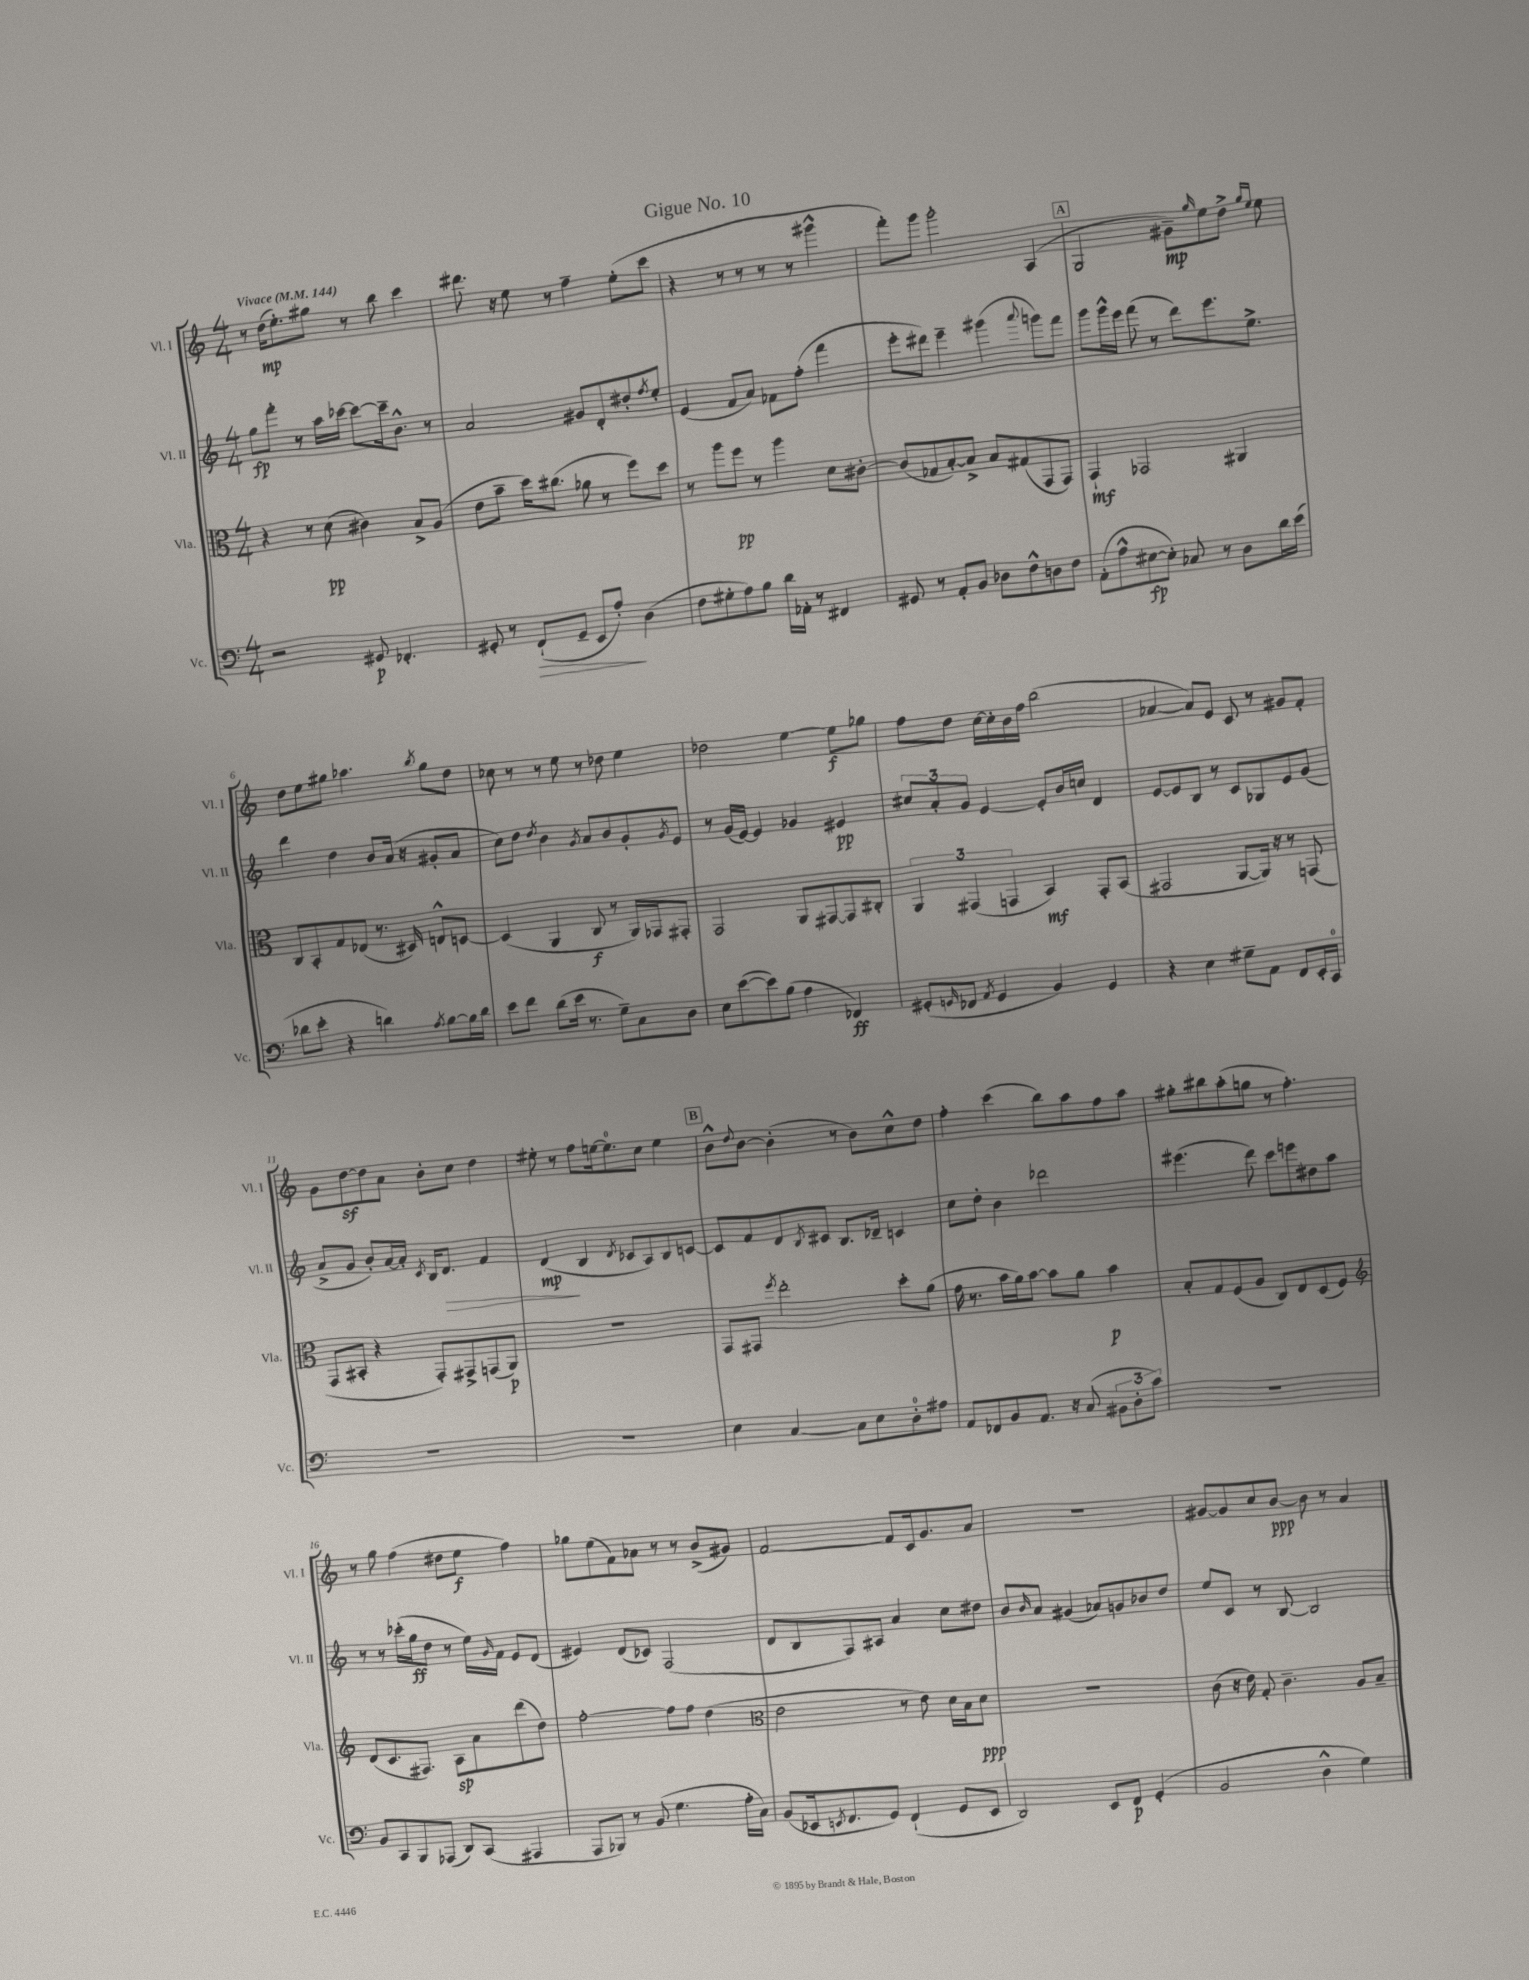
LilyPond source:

\header { title = "Gigue No. 10" }
<<
\new StaffGroup <<
\new Staff = "s0" \with { instrumentName = "Vl. I" shortInstrumentName = "Vl. I" } {
    \clef treble \key c \major \numericTimeSignature \time 4/4 \tempo "Vivace" 4 = 144
    r8 d''16\mp( e''8.-.) gis''8 r8 b''8 c'''4 |
    dis'''8. r16 e''8 r8 f''4-- e''8-.( c'''8 |
    r4 r8 r8 r8 r8 gis'''4-^ |
    f'''8-.) g'''8 g'''2-. a4( |
    \mark \markup { \box "A" } g2 gis'8--\mp) \grace { g''16 } e''8 d''8-> \grace { g''16 e''16 } e''8 |
    d''8 e''8 gis''8 aes''4. \acciaccatura { b''8 } gis''8 d''8 |
    ces''8 r8 r8 e''8 r8 des''8 e''4 |
    des''2 e''4~ e''8\f ges''8 |
    f''8 d''8 c''16~ c''16-. b'16 f''16 b''2( |
    aes'4~ aes'8) e'8 c'8 r8 gis'8 f'8-. |
    g'8 d''8~\sf d''8 a'8 b'8-. c''8 d''4 |
    eis''8-. r8 f''8 e''16~ e''8.-0 c''8 e''4 |
    \mark \markup { \box "B" } b'8-^ \appoggiatura { d''8 } b'8~ b'4-.( r8 b'8) c''8-^ d''8 |
    f''4-. c'''4( b''8) a''8 f''8 a''8 |
    gis''8-. bis''8 a''8-.( g''8 r8 f''4.-.) |
    r8 g''8 f''4( dis''8 e''8\f f''4) |
    ges''8 e''8( f'8) aes'8 r8 r8 b'8->( gis'8) |
    f'2~ f'8 c'16 g'8. a'8 |
    R1 |
    gis'8~ gis'8 c''8 b'8~\ppp b'8 r8 a'4 \bar "|." |
}
\new Staff = "s1" \with { instrumentName = "Vl. II" shortInstrumentName = "Vl. II" } {
    \clef treble \key c \major \numericTimeSignature \time 4/4
    g''8\fp f'''8-. r8 a''16 ces'''16~ ces'''8~ ces'''16-- b'8.-^ r8 |
    a'2 gis'8 d'8-. dis''8-. \acciaccatura { f''8 } e''8-. |
    e'4( f'8 a'8) fes'8 f''8-.( f'''4 |
    e'''8-. dis'''8) e'''4-- gis'''4( \appoggiatura { a'''8 } g'''8) f'''8 |
    \mark \markup { \box "A" } g'''8 g'''16-^ e'''16 f'''8( r8 d'''8) e'''8. e''8.-> |
    d'''4 d''4 b'8 a'16( r16 gis'8-. a'8 |
    c''8) d''8 \acciaccatura { d''8 } b'4 \acciaccatura { g'8 } a'8 b'8 g'8-. \acciaccatura { g'8 } e'8 |
    r8 g'16( e'16~) e'4 ges'4 eis'4\pp |
    \tuplet 3/2 { cis''8 a'8-. g'8 } e'4~ e'8-. b'16 c''16 d'4 |
    e'8~ e'8 b8 r8 c'8 ges8 e'8 g'8( |
    a'8-> g'8 b'8-.) a'16~ a'16-. \acciaccatura { c'8 } b16 d'8.\> f'4 |
    d'4\mp\!( b4 \acciaccatura { d'8 } ces'8 a8) b8 c'8~ |
    \mark \markup { \box "B" } c'8 f'8 d'8 \acciaccatura { b8 } cis'8 b8. des'16-- c'4 |
    c''8 d''8-. b'4 des'''2 |
    eis'''4.( d'''8) c'''8 e'''8 dis''8 a''8 |
    r8 r8 ces'''16-.( g''16\ff d''8 r8 e''16) \grace { g'16 } f'16 e'8 d'8( |
    eis'4) d'8( ces'8) f2( |
    d'8 b8 f8) ais8 a'4 c''8 dis''8 |
    b'8 \grace { b'16 } a'8 gis'4( aes'8) g'8 bes'8 d''8 |
    e''8 c'8 r8 b8~ b2 \bar "|." |
}
\new Staff = "s2" \with { instrumentName = "Vla." shortInstrumentName = "Vla." } {
    \clef alto \key c \major \numericTimeSignature \time 4/4
    r4 r8 d'8\pp( cis'4) b8-> a8( |
    e'8 b'8-- d''16) cis''8.( aes'8 r8 f''8) d''8 |
    r8 a''8 f''8\pp r8 a''4 d'8 cis'8~-. |
    cis'8( ges8 b8~-.) b8-> b8 gis8( g,8 g,8) |
    \mark \markup { \box "A" } g,4-!\mf ges,2 ais,4 |
    c8 b,8-. g8 ees8( r8. dis16) e8-^ d8~ |
    d4( a,4 c8\f r8 a,16) ges,16 gis,8-. |
    g,2 a,8 gis,8~ gis,8 cis8-. |
    \tuplet 3/2 { a,4 gis,4( g,4 } b,4\mf) g,8-. b,8( |
    gis,2 a,8~ a,16) r16 r8 g,8( |
    g,8 bis,8-. r4 g,8-.) gis,8-> g,8( a,8\p) |
    R1 |
    \mark \markup { \box "B" } g,8 gis,8 \acciaccatura { f''8 } e''2-. d''8-. a'8( |
    g'16 r8. b'16 a'16) b'8~ b'8 a'8 b'4\p |
    b8-. g8 f8( a8 c8) e8 d8( f8) |
    \clef treble d'8( c'8. fis8.) a8\sp a'8 d'''8( d''8) |
    f''2~-. f''8 f''8 d''4( |
    \clef alto e'2 r8 e'8) d'16 b16 d'8\ppp |
    R1 |
    c'8( r16 e'16) g8-. c'4.-- a8 b8-- \bar "|." |
}
\new Staff = "s3" \with { instrumentName = "Vc." shortInstrumentName = "Vc." } {
    \clef bass \key c \major \numericTimeSignature \time 4/4
    r2 gis,8\p fes,4.-. |
    gis,8-. r8 f,8-!\>( gis,8-- e,8 a8-.\!) d4( |
    f8 gis8-. a8) b8 d'16 aes,16-. r8 fis,4 |
    gis,8 r8 a,8-. b,8 des8 f8-^ d8 f8 |
    \mark \markup { \box "A" } a,8-.( a8-^ eis8~\fp eis8-.) ces8 r8 d8 d'16 e'16( |
    des'8 e'8-. r4 d'4) \acciaccatura { a8 } b8~ b16 d'16 |
    e'8 f'8 d'8( e'16 r8. g8--) c8 d8 |
    e8 e'8~( e'8) b8( a4 fes,4\ff) |
    gis,8-.( \grace { g,16 } fes,8 \acciaccatura { a,8 } g,4 b,4) g,4 |
    r4 e4 gis8-- a,8 f,8 e,16-. c,16-0 |
    R1 |
    R1 |
    \mark \markup { \box "B" } e4 c4~ c8 e8 d8-0-. ais8 |
    a,8 fes,8 b,8 a,8. r16 c8( \tuplet 3/2 { bis,8 d8-. c'8) } |
    R1 |
    b,8 c,8 b,,8 aes,,8( d,8) c,8( ais,,4 |
    a,,8 bes,,8) r8 b,8( g4. a16-. c16) |
    b,8( ees,16 \acciaccatura { e,8 } f,8. g,8) f,4-!( g,8 e,8 |
    d,2) e,8 f,8\p g,4-.( |
    b,2 d4-^ g4) \bar "|." |
}
>>
>>
